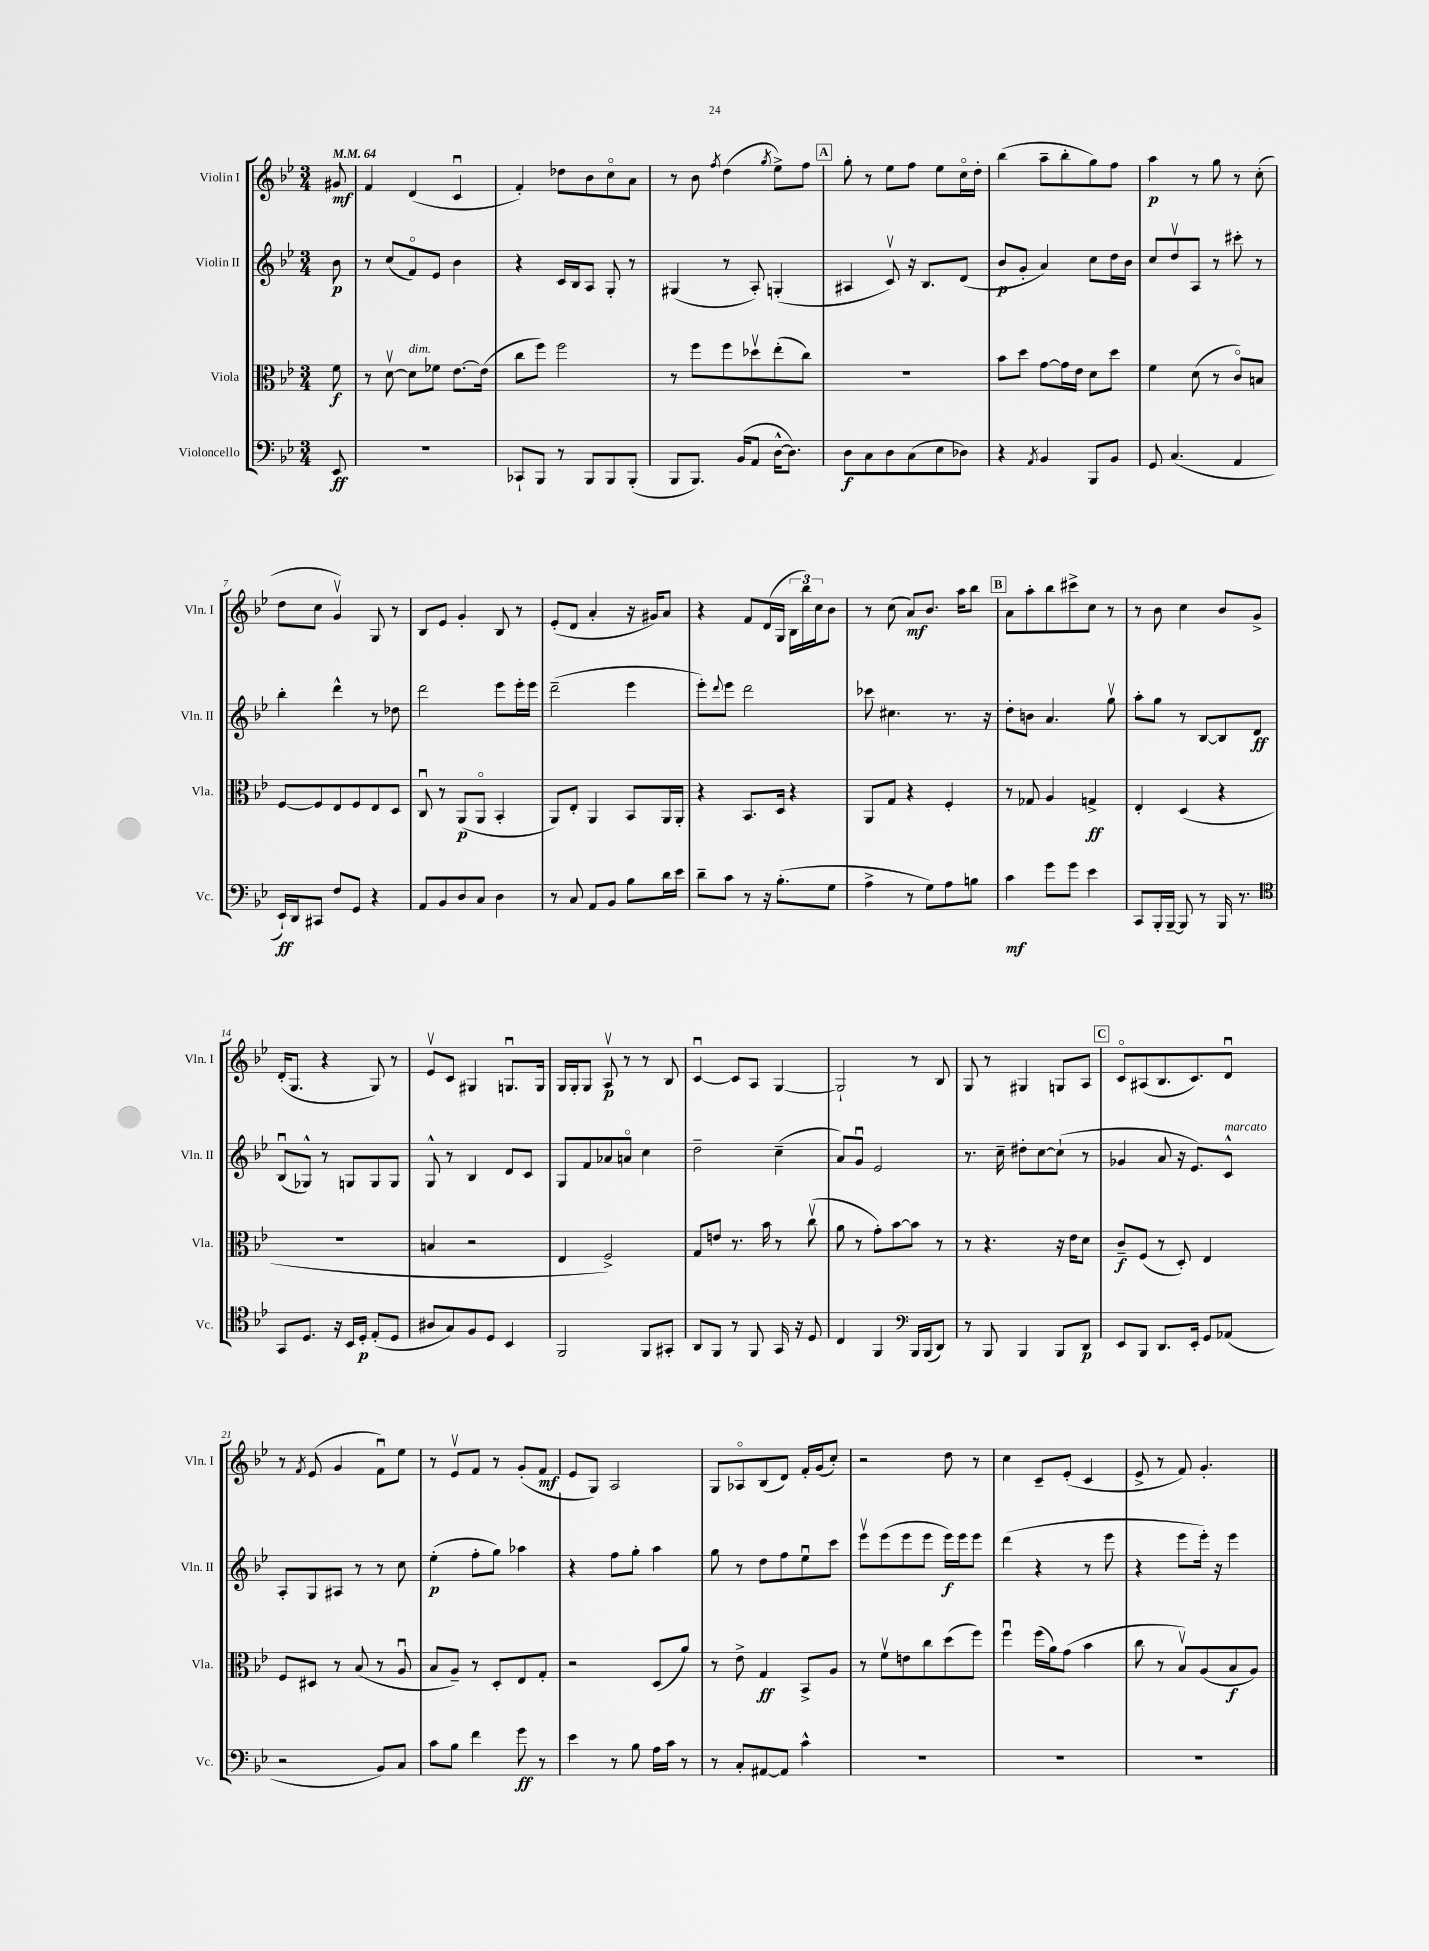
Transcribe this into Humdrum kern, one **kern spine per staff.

**kern	**dynam	**kern	**dynam	**kern	**dynam	**kern	**dynam
*part4	*part4	*part3	*part3	*part2	*part2	*part1	*part1
*staff4	*staff4	*staff3	*staff3	*staff2	*staff2	*staff1	*staff1
*I"Violoncello	*	*I"Viola	*	*I"Violin II	*	*I"Violin I	*
*I'Vc.	*	*I'Vla.	*	*I'Vln. II	*	*I'Vln. I	*
*clefF4	*	*clefC3	*	*clefG2	*	*clefG2	*
*k[b-e-]	*	*k[b-e-]	*	*k[b-e-]	*	*k[b-e-]	*
*M3/4	*	*M3/4	*	*M3/4	*	*M3/4	*
*MM64	*	*MM64	*	*MM64	*	*MM64	*
=	=	=	=	=	=	=	=
8EE-/	ff	8f\	f	8b-\	p	8g#X/	mf
=1	=1	=1	=1	=1	=1	=1	=1
2.r	.	8r	.	8r	.	4f/	.
.	.	[8dv\	.	(8cc/L	.	.	.
!	!	!LO:TX:a:i:t=dim.	!	!	!	!	!
.	.	8d\L]	.	8f/)	.	(4d/	.
.	.	8f-X\J	.	8e-/J	.	.	.
.	.	[8.e-\L	.	4b-\	.	4cu/	.
.	.	(16e-\Jk]	.	.	.	.	.
=2	=2	=2	=2	=2	=2	=2	=2
8CC-X`/L	.	8cc\L	.	4r	.	4f'/)	.
8BBB-/J	.	8ff\J)	.	.	.	.	.
8r	.	2ff\	.	16c/LL	.	8dd-X\L	.
.	.	.	.	16B-/J	.	.	.
8BBB-/L	.	.	.	8A/J	.	8b-\	.
8BBB-/	.	.	.	8G'/	.	8cc\	.
(8BBB-'/J	.	.	.	8r	.	8a\J	.
=3	=3	=3	=3	=3	=3	=3	=3
8BBB-/L	.	8r	.	(4G#X/	.	8r	.
8.BBB-/J)	.	8ff\L	.	.	.	8b-\	.
.	.	.	.	.	.	8qff/	.
.	.	8ff\	.	8r	.	(4dd\	.
(16BB-/KL	.	.	.	.	.	.	.
8AA/J	.	8dd-Xv\	.	8A'/)	.	.	.
.	.	.	.	.	.	8qgg/	.
[16D^^\KL	.	(8ee-'\	.	(4Gn'/	.	8ee-^\L)	.
8.D\J])	.	.	.	.	.	.	.
.	.	8cc\J)	.	.	.	8ff\J	.
!!LO:REH:place=s1:t=A
=4	=4	=4	=4	=4	=4	=4	=4
8D\L	f	2.r	.	4A#X/	.	8gg'\	.
8C\	.	.	.	.	.	8r	.
8D\	.	.	.	8cv/)	.	8ee-\L	.
(8C\	.	.	.	16r	.	8ff\J	.
.	.	.	.	8.B-/L	.	.	.
8E-\	.	.	.	.	.	8ee-\L	.
8D-X\J)	.	.	.	(8d/J	.	16cc\L	.
.	.	.	.	.	.	16dd'\JJ	.
=5	=5	=5	=5	=5	=5	=5	=5
4r	.	8b-\L	.	8b-/L	p	(4bb-\	.
.	.	8dd\J	.	8g'/J	.	.	.
8qAA/	.	.	.	.	.	.	.
4BB-/	.	[8g\L	.	4a/)	.	8aa~\L	.
.	.	16g\L]	.	.	.	8bb-'\	.
.	.	16e-\JJ	.	.	.	.	.
8BBB-/L	.	8d\L	.	8cc\L	.	8gg\)	.
8BB-/J	.	8dd\J	.	16dd\L	.	8ff\J	.
.	.	.	.	16b-\JJ	.	.	.
=6	=6	=6	=6	=6	=6	=6	=6
8GG/	.	4f\	.	8cc/L	.	4aa\	p
(4.C/	.	.	.	8ddv/	.	.	.
.	.	(8d\	.	8A/J	.	8r	.
.	.	8r	.	8r	.	8gg\	.
4AA/	.	8c/L)	.	8ccc#X'\	.	8r	.
.	.	8Bn/J	.	8r	.	(8cc'\	.
!!LO:LB:g=z
=7	=7	=7	=7	=7	=7	=7	=7
16EE-`/LL)	ff	[8F/L	.	4bb-'\	.	8dd\L	.
16DD/J	.	.	.	.	.	.	.
8CC#X/J	.	8F/]	.	.	.	8cc\J	.
8F/L	.	8E-/	.	4ddd^^\	.	4gv/)	.
8GG/J	.	8F/	.	.	.	.	.
4r	.	8E-/	.	8r	.	8G/	.
.	.	8D/J	.	8dd-X\	.	8r	.
=8	=8	=8	=8	=8	=8	=8	=8
8AA/L	.	8Cu/	.	2ddd\	.	8B-/L	.
8BB-/	.	8r	.	.	.	8e-/J	.
8D/	.	(8AA/L	p	.	.	4g'/	.
8C/J	.	8AA/J	.	.	.	.	.
4D\	.	4BB-'/	.	8eee-\L	.	8B-/	.
.	.	.	.	16eee-'\L	.	8r	.
.	.	.	.	16eee-\JJ	.	.	.
=9	=9	=9	=9	=9	=9	=9	=9
8r	.	8AA/L)	.	(2ddd~\	.	(8e-'/L	.
8C/	.	8E-'/J	.	.	.	8d/J	.
8AA/L	.	4AA/	.	.	.	4a'/	.
8BB-/J	.	.	.	.	.	.	.
8B-\L	.	8BB-/L	.	4eee-\	.	16r	.
.	.	.	.	.	.	16g#X/KL)	.
16d\L	.	16AA/L	.	.	.	8a/J	.
16e-\JJ	.	16AA'/JJ	.	.	.	.	.
=10	=10	=10	=10	=10	=10	=10	=10
8d~\L	.	4r	.	8eee-'\L)	.	4r	.
.	.	.	.	8qqddd/	.	.	.
8c\J	.	.	.	8eee-\J	.	.	.
8r	.	8.BB-/L	.	2ddd\	.	8f/L	.
16r	.	.	.	.	.	(16d/L	.
(8.B-'\L	.	16D/Jk	.	.	.	16G/JJ	.
.	.	4r	.	.	.	24B-\LL	.
.	.	.	.	.	.	24bb-\)	.
.	.	.	.	.	.	24cc\J	.
8G\J	.	.	.	.	.	8b-\J	.
=11	=11	=11	=11	=11	=11	=11	=11
4A^\	.	8AA/L	.	8ccc-X\	.	8r	.
.	.	8G/J	.	4.cc#X\	.	(8cc\	.
8r	.	4r	.	.	.	8a/L)	mf
8G\L)	.	.	.	.	.	8.b-/J	.
8A\	.	4F'/	.	8.r	.	.	.
.	.	.	.	.	.	16aa\KL	.
8Bn\J	.	.	.	.	.	8bb-\J	.
.	.	.	.	16r	.	.	.
!!LO:REH:place=s1:t=B
=12	=12	=12	=12	=12	=12	=12	=12
4c\	mf	8r	.	8dd'\L	.	8a\L	.
.	.	8G-X/	.	8bn\J	.	8aa'\	.
8g\L	.	4A/	.	4.a/	.	8bb-\	.
8g\J	.	.	.	.	.	8ccc#X^\	.
4e-\	.	4Gn^/	ff	.	.	8cc\J	.
.	.	.	.	8ggv\	.	8r	.
=13	=13	=13	=13	=13	=13	=13	=13
8CC/L	.	4E-'/	.	8aa'\L	.	8r	.
16BBB-'/L	.	.	.	8gg\J	.	8b-\	.
[16BBB-~/JJ	.	.	.	.	.	.	.
8BBB-/]	.	(4D/	.	8r	.	4cc\	.
8r	.	.	.	[8B-/L	.	.	.
16BBB-/	.	4r	.	8B-/]	.	8b-/L	.
8.r	.	.	.	.	.	.	.
.	.	.	.	8d/J	ff	8g^/J	.
!!LO:LB:g=z
=14	=14	=14	=14	=14	=14	=14	=14
*clefC4	*	*	*	*	*	*	*
8GG/L	.	2.r	.	(8B-u/L	.	(16d'/KL	.
.	.	.	.	.	.	8.G/J	.
8.D/J	.	.	.	8G-X^^/J)	.	.	.
.	.	.	.	8r	.	4r	.
16r	.	.	.	.	.	.	.
16BB-/LL	.	.	.	8Gn/L	.	.	.
16D'/JJ	p	.	.	.	.	.	.
(8E-'/L	.	.	.	8G/	.	8G/)	.
8D/J	.	.	.	8G/J	.	8r	.
=15	=15	=15	=15	=15	=15	=15	=15
8A#X/L	.	4Bn/	.	8G^^/	.	8e-v/L	.
8G/)	.	.	.	8r	.	8c/J	.
8F/	.	2r	.	4B-/	.	4G#X/	.
8D/J	.	.	.	.	.	.	.
4BB-/	.	.	.	8d/L	.	8.Gnu/L	.
.	.	.	.	8c/J	.	.	.
.	.	.	.	.	.	16G/Jk	.
=16	=16	=16	=16	=16	=16	=16	=16
2FF/	.	4E-/	.	8G/L	.	16G/LL	.
.	.	.	.	.	.	16G'/J	.
.	.	.	.	8f/	.	8G/J	.
.	.	2F^/)	.	8a-X/	.	8Av/	p
.	.	.	.	8an/J	.	8r	.
8FF/L	.	.	.	4cc\	.	8r	.
8GG#X'/J	.	.	.	.	.	8B-/	.
=17	=17	=17	=17	=17	=17	=17	=17
8AA/L	.	8G/L	.	2dd~\	.	[4cu/	.
8FF/J	.	8en/J	.	.	.	.	.
8r	.	8.r	.	.	.	8c/L]	.
8FF/	.	.	.	.	.	8A/J	.
.	.	16b-\	.	.	.	.	.
16GG/	.	8r	.	(4cc~\	.	[4G/	.
16r	.	.	.	.	.	.	.
8D/	.	(8ccv\	.	.	.	.	.
=18	=18	=18	=18	=18	=18	=18	=18
4C/	.	8a\	.	8a/L)	.	2G`/]	.
.	.	8r	.	8gu/J	.	.	.
4FF/	.	8g'\L)	.	2e-/	.	.	.
.	.	[8b-\	.	.	.	.	.
*clefF4	*	*	*	*	*	*	*
16BBB-/LL	.	8b-\J]	.	.	.	8r	.
(16BBB-/J	.	.	.	.	.	.	.
8DD/J)	.	8r	.	.	.	8B-/	.
=19	=19	=19	=19	=19	=19	=19	=19
8r	.	8r	.	8.r	.	8G/	.
8BBB-/	.	4.r	.	.	.	8r	.
.	.	.	.	16cc~\	.	.	.
4BBB-/	.	.	.	8dd#X'\L	.	4G#X/	.
.	.	.	.	[8cc\	.	.	.
8BBB-/L	.	16r	.	(8cc`\J]	.	8Gn/L	.
.	.	16e-\KL	.	.	.	.	.
8DD/J	p	8d\J	.	8r	.	8A/J	.
!!LO:REH:place=s1:t=C
=20	=20	=20	=20	=20	=20	=20	=20
8EE-/L	.	8c~/L	f	4g-X/	.	8c/L	.
8BBB-/J	.	(8F/J	.	.	.	(8A#X/	.
8.DD/L	.	8r	.	8a/	.	8.B-/	.
.	.	8D'/)	.	16r	.	.	.
16EE-'/Jk	.	.	.	8.e-/L)	.	8.c/)	.
8GG/L	.	4E-/	.	.	.	.	.
!	!	!	!	!LO:TX:a:i:t=marcato	!	!	!
(8AA-X/J	.	.	.	8c^^/J	.	8du/J	.
!!LO:LB:g=z
=21	=21	=21	=21	=21	=21	=21	=21
2r	.	8F/L	.	8A'/L	.	8r	.
.	.	.	.	.	.	8qf/	.
.	.	8D#X/J	.	8G/	.	(8e-/	.
.	.	8r	.	8A#X/J	.	4g/	.
.	.	(8B-/	.	8r	.	.	.
8BB-/L)	.	8r	.	8r	.	8fu\L)	.
8C/J	.	8Au/	.	8cc\	.	8ee-\J	.
=22	=22	=22	=22	=22	=22	=22	=22
8c\L	.	8B-/L	.	(4ee-'\	p	8r	.
8B-\J	.	8A~/J)	.	.	.	8e-v/L	.
4f\	.	8r	.	8ff'\L	.	8f/J	.
.	.	8D'/L	.	8gg\J)	.	8r	.
8g\	ff	8E-/	.	4aa-X\	.	(8g'/L	.
8r	.	8G'/J	.	.	.	8f/J	mf
=23	=23	=23	=23	=23	=23	=23	=23
4e-\	.	2r	.	4r	.	8e-/L	.
.	.	.	.	.	.	8G/J)	.
8r	.	.	.	8ff\L	.	2A/	.
8B-\	.	.	.	8gg'\J	.	.	.
16A\LL	.	(8D/L	.	4aa\	.	.	.
16c\JJ	.	.	.	.	.	.	.
8r	.	8a/J)	.	.	.	.	.
=24	=24	=24	=24	=24	=24	=24	=24
8r	.	8r	.	8gg\	.	8G/L	.
8C'/L	.	8e-^\	.	8r	.	8A-X/	.
[8AA#X/	.	4G/	ff	8dd\L	.	(8B-/	.
8AA#/J]	.	.	.	8ff\	.	8d/J)	.
4c^^\	.	8BB-^/L	.	8ee-u\	.	16f'/LL	.
.	.	.	.	.	.	(16g/J	.
.	.	8A/J	.	8ccc\J	.	8cc'/J)	.
=25	=25	=25	=25	=25	=25	=25	=25
2.r	.	8r	.	8eee-v\L	.	2r	.
.	.	8fv\L	.	(8eee-\	.	.	.
.	.	8en\	.	8eee-\	.	.	.
.	.	8cc\	.	8eee-\J	.	.	.
.	.	(8dd\	.	16eee-\LL)	f	8dd\	.
.	.	.	.	16eee-\J	.	.	.
.	.	8ff\J)	.	8eee-\J	.	8r	.
=26	=26	=26	=26	=26	=26	=26	=26
2.r	.	4ffu\	.	(4ddd\	.	4cc\	.
.	.	(16ff\LL	.	4r	.	8c~/L	.
.	.	16a\J)	.	.	.	.	.
.	.	(8g\J	.	.	.	(8e-'/J	.
.	.	4b-\	.	8r	.	4c/	.
.	.	.	.	8eee-\	.	.	.
=27	=27	=27	=27	=27	=27	=27	=27
2.r	.	8cc\	.	4r	.	8e-^/	.
.	.	8r	.	.	.	8r	.
.	.	8B-v/L)	.	8eee-\L	.	8f/)	.
.	.	(8A/	.	16eee-'\Jk)	.	4.g'/	.
.	.	.	.	16r	.	.	.
.	.	8B-/	f	4eee-\	.	.	.
.	.	8A/J)	.	.	.	.	.
==	==	==	==	==	==	==	==
*-	*-	*-	*-	*-	*-	*-	*-
